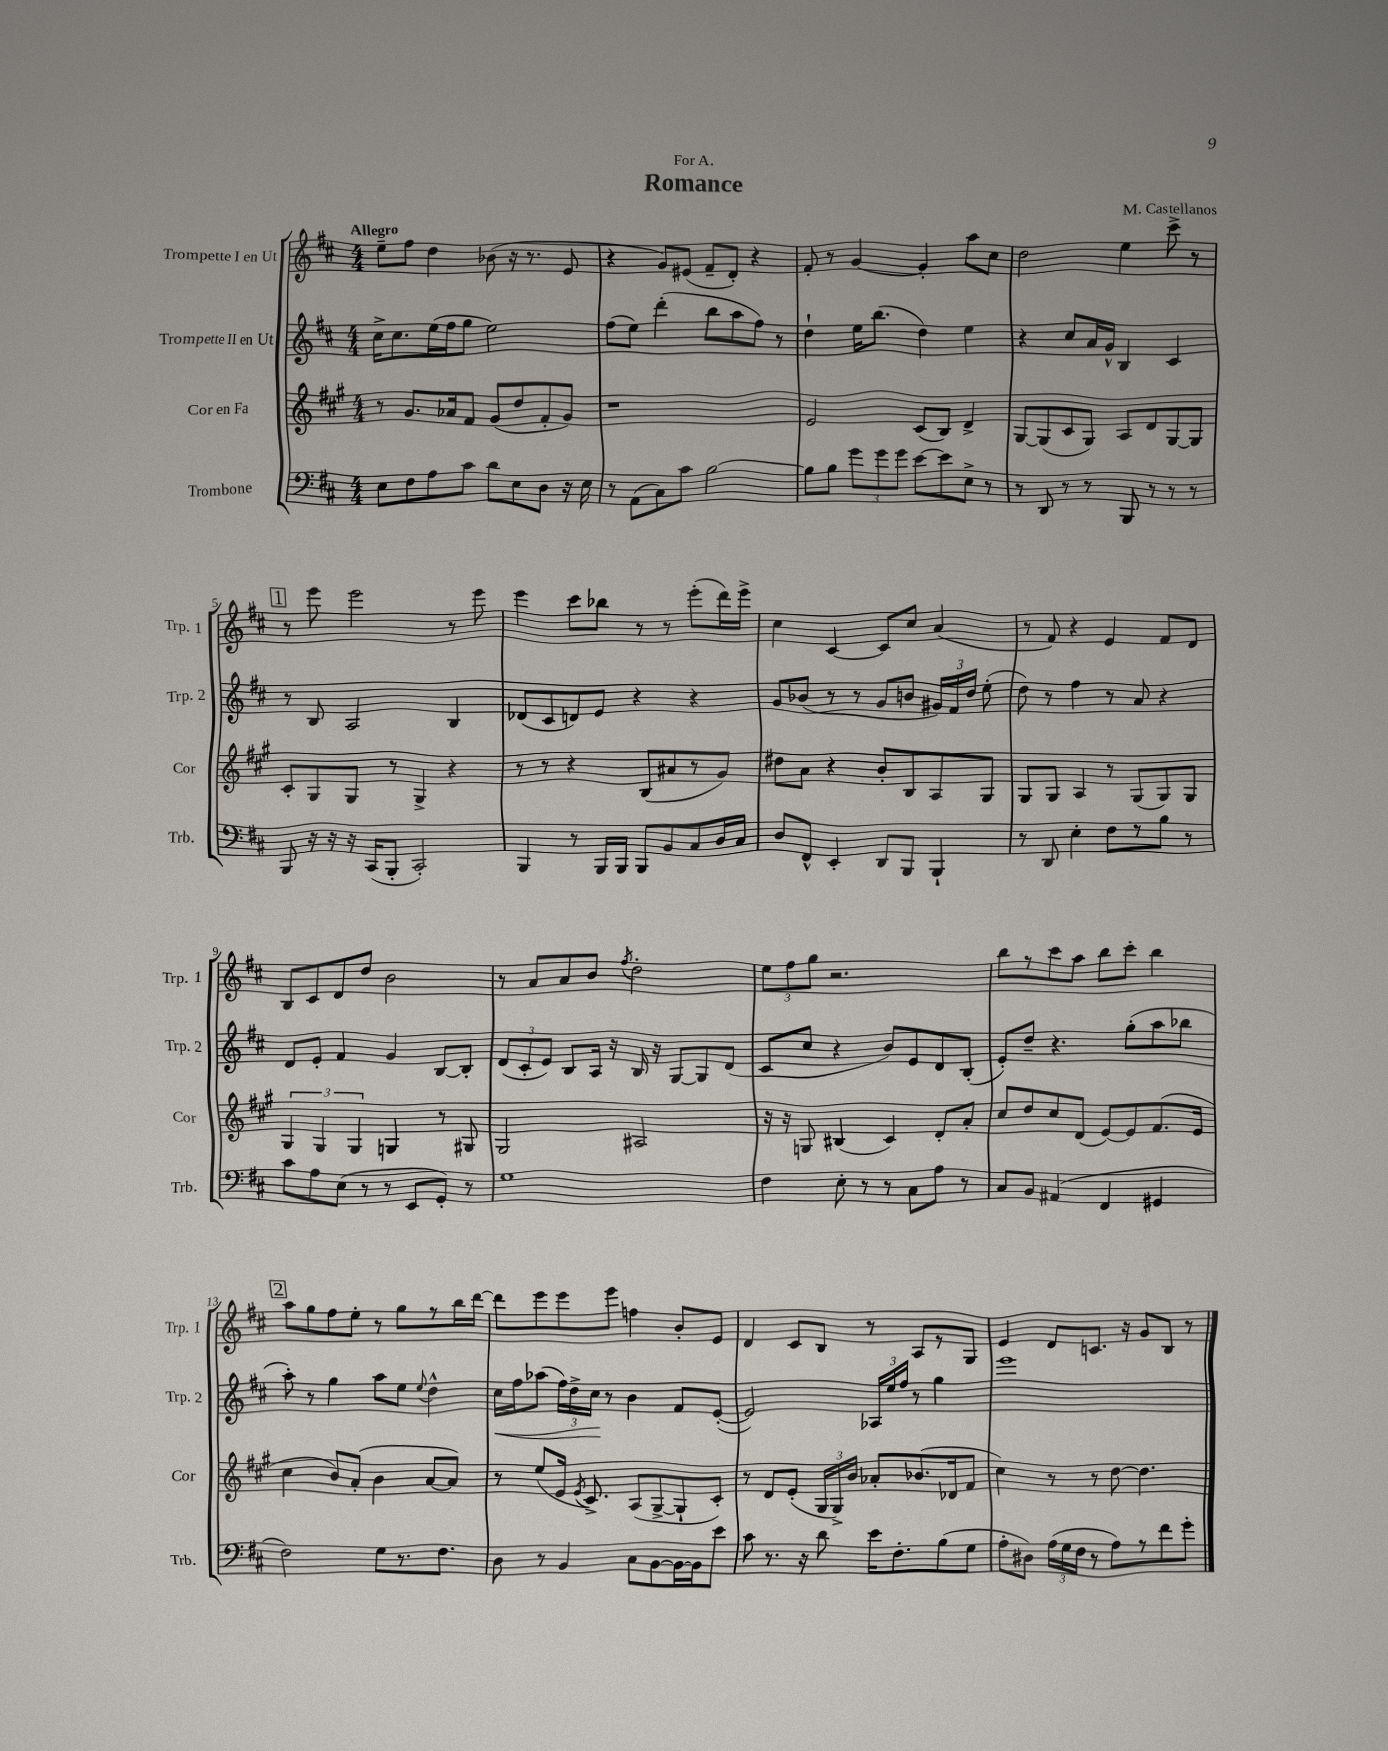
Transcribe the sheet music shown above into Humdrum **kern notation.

**kern	**kern	**kern	**kern
*staff4	*staff3	*staff2	*staff1
*clefF4	*clefG2	*clefG2	*clefG2
*k[f#c#]	*k[f#c#g#]	*k[f#c#]	*k[f#c#]
*M4/4	*M4/4	*M4/4	*M4/4
8E\L	8r	16cc#^\LK	8ee~\L
.	.	8.cc#\	.
8F#\	8.g#/L	.	8ff#\J
8A\	.	(16ee\L	4dd\
.	16a-/k	16ff#\J	.
8c#\J	8f#/J	8gg\J	.
8d\L	(8g#/L	2ee\)	(8b-\
8E\	8dd/	.	16r
.	.	.	8.r
8D\J	8f#'/	.	.
16r	8g#/J)	.	8e/
16E\	.	.	.
=	=	=	=
8r	1r	(8ff#\L	4r
(8AA\L	.	8ee\J)	.
8C#\)	.	(4ddd'\	8g/L)
8c#\J	.	.	(8e#/J
[2B\	.	8bb\L	8f#~/L
.	.	8aa\	8d'/J)
.	.	8ff#\J)	4r
.	.	8r	.
=	=	=	=
8B\]L	2e/	4dd`\	8f#'/
8B\J	.	.	8r
12g\L	.	16ee\LK	[4g/
.	.	(8.bb\J	.
12g\	.	.	.
12g\J	.	.	.
[8e\L	(8c#/L	4dd\)	4g'/]
8e\]	8B/J)	.	.
8E^\J	4d^/	4ee\	8aa\L
8r	.	.	8cc#\J
=	=	=	=
8r	[8G#/L	4r	2dd\
8DD/	(8G#/]	.	.
8r	8c#/	8cc#/L	.
8r	8G#/J)	16a/L	.
.	.	16g^^/JJ	.
8BBB/	8A/L	4B/	4ee\
8r	8d/	.	.
8r	[8G#/	4c#/	8ccc#^\
8r	8G#/]J	.	8r
=	=	=	=
8BBB/	8c#'/L	8r	8r
16r	8G#/	8B/	8eee\
16r	.	.	.
16r	8G#/J	2A/	2eee\
(16CC#/LK	.	.	.
8BBB'/J	8r	.	.
2CC#'/)	4G#^/	.	.
.	4r	4B/	8r
.	.	.	8eee\
=	=	=	=
4BBB/	8r	(8d-/L	4eee\
.	8r	8c#/	.
8r	4r	8d/)	8ccc#\L
16BBB/LL	.	8e/J	8bb-\J
16BBB/JJ	.	.	.
8BBB/L	(8B/L	4r	8r
8BB/	8a#/	.	8r
8C#/	8r	4r	(8eee'\L
16D/L	8g#/J)	.	16ddd\L)
16C#/JJ	.	.	16eee^\JJ
=	=	=	=
8D/L	8dd#\L	8g/L	4cc#\
8FF#^^/J	8a\J	(8b-/J	.
4EE'/	4r	8r	[4c#/
.	.	8r	.
8DD/L	8b'/L	8g/L	8c#/]L
8BBB/J	8B/	8b/J	8cc#/J
4BBB`/	8A/	24g#/LL)	(4a/
.	.	24f#/	.
.	.	24dd/JJ	.
.	8G#/J	(8ee'\	.
=	=	=	=
8r	8G#/L	8dd\)	8r
8DD/	8G#/J	8r	8f#/)
4E'\	4A/	4ff#\	4r
8F#\L	8r	8r	4e/
8r	(8G#/L	8a/	.
8B\J	8G#/)	4r	8f#/L
8r	8G#/J	.	8d/J
=	=	=	=
8c#\L	6G#/	8d/L	8B/L
8A\	.	8e'/J	8c#/
.	6G#/	.	.
(8E\J	.	4f#/	8d/
.	6G#/	.	.
8r	.	.	8dd/J
8r	4G/	4g/	2b\
8EE/L	.	.	.
8GG'/J)	8r	[8B/L	.
8r	8G#/	8B'/]J	.
=	=	=	=
1G	2G#/	(12d/L	8r
.	.	12c#'/	.
.	.	.	8a/L
.	.	12e/J)	.
.	.	8B/L	8a/
.	.	16A/Jk	8b/J
.	.	16r	.
.	.	.	8qff#/
.	2A#/	16B/	2dd'\
.	.	16r	.
.	.	[8G/L	.
.	.	8G/]	.
.	.	(8d/J	.
=	=	=	=
4F#\	16r	8c#/L	12ee\L
.	16r	.	.
.	.	.	12ff#\
.	8G/	8cc#/J	.
.	.	.	12gg\J
8E'\	(4B#/	4r	2.r
8r	.	.	.
8r	4c#/)	8b/L)	.
8C#\L	.	8e/	.
8A\J	8d'/L	8d/	.
8r	8a'/J	(8B'/J	.
=	=	=	=
8C#/L	8cc#/L	8e'/L)	8bb\L
8BB/J	8dd/	8dd~/J	8r
(4AA#/	8cc#/	4.r	8ccc#\
.	(8d/J	.	8aa\J
4FF#/	[8e/L)	.	8bb\L
.	8e/]	(8gg'\L	8ccc#'\J
4GG#/	(8.f#/	8aa\	4bb\
.	.	8bb-\J	.
.	16e/Jk	.	.
=	=	=	=
2F#\)	4cc#\	8aa'\)	8aa\L
.	.	8r	8gg\
.	8b/L)	4gg\	8ff#\
.	(8a'/J	.	8ee'\J
8G\L	4b\	8aa\L	8r
8.r	.	8ee\J	8gg\L
.	.	8qqee/	.
.	[8a/L	4dd^^\	8r
8.F#\J	.	.	.
.	8a/]J)	.	16bb\L
.	.	.	[16ddd\JJ
=	=	=	=
8D\	8r	16cc#\LL	8ddd\]L
.	.	16ff#\J	.
8r	(8ee/L	(8aa-\J	8eee\
4BB/	16e/Jk	24ff#\LL)	8eee\
.	.	24dd^\	.
.	8qe/	.	.
.	8.c#^/)	.	.
.	.	24cc#\JJ	.
.	.	8r	8eee\J
8C#\L	(8A/L	4b\	4ff\
[8BB\	[8G#^/	.	.
16BB\_L	8G#`/]	8f#/L	8b'/L
16BB\]J	.	.	.
8e\J	8c#'/J)	([8e'/J	8e/J
=	=	=	=
8c#\	8r	2e/])	4d/
8.r	8d/L	.	.
.	(8e'/J	.	8c#/L
16r	.	.	.
8d\	24G#/LL	.	8B/J
.	24G#^/)	.	.
.	24b/JJ	.	.
16e\LK	8a-'/L	24A-/LL	8r
.	.	24ee/	.
8.F#'\	.	.	.
.	.	24ff#/JJ	.
.	(8.b-/	8r	8A/L
(8B\	.	4gg\	8r
.	16d-/k	.	.
8G\J	8f#/J	.	8G/J
=	=	=	=
8A'\L	4cc#\)	1eee	4e/
8D#\J)	.	.	.
(24A\LL	8r	.	8d/L
24G\	.	.	.
24F#\JJ	.	.	.
8r	8r	.	8.c/J
8A\L)	[8dd\	.	.
.	.	.	16r
8r	4.dd\]	.	8g/L
8f#\	.	.	8B/J
8g'\J	.	.	8r
==	==	==	==
*-	*-	*-	*-
